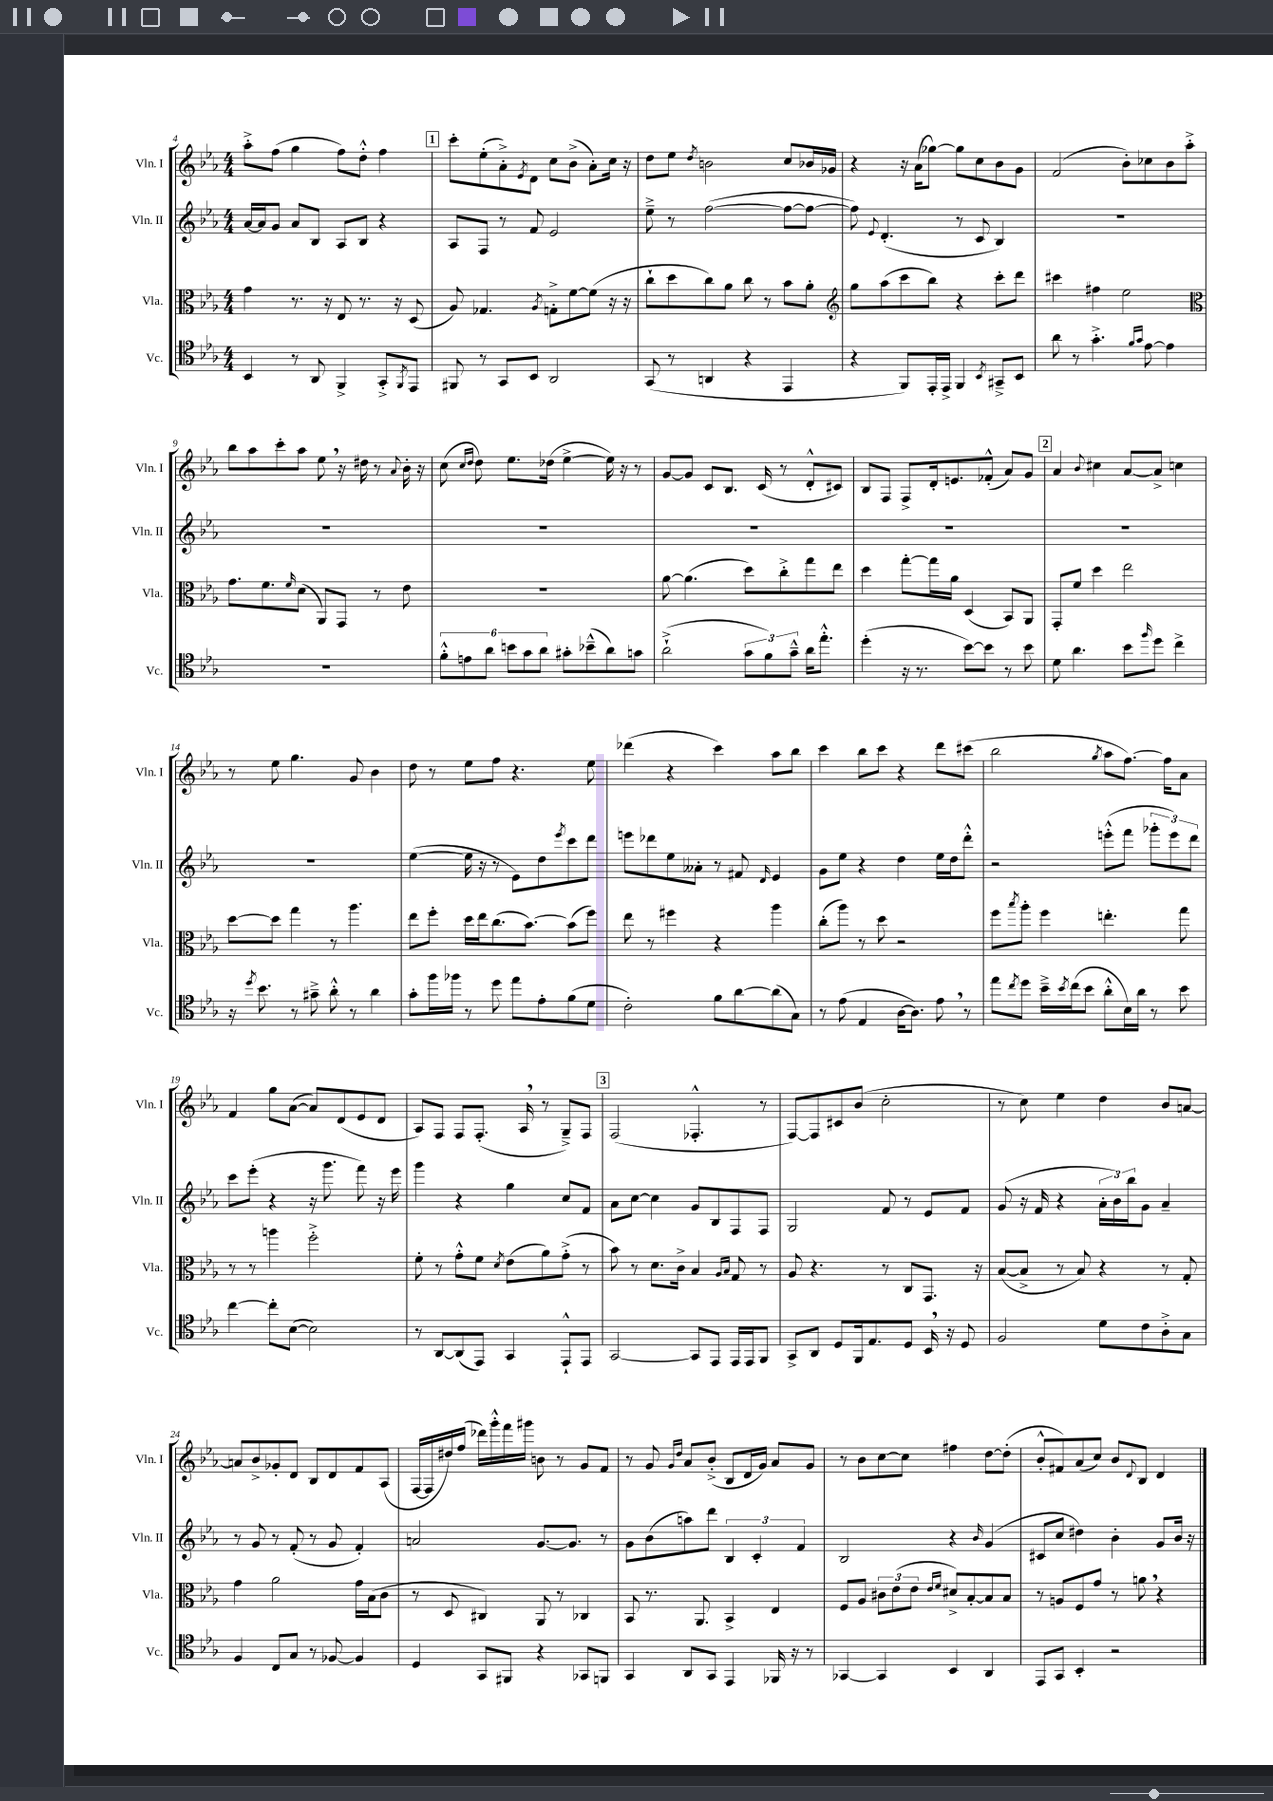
<<
\new StaffGroup <<
\new Staff = "s0" \with { instrumentName = "Vln. I" shortInstrumentName = "Vln. I" } {
    \clef treble \key ees \major \numericTimeSignature \time 4/4
    aes''8-.-> f''8( g''4 f''8) d''8-.-^ f''4 |
    \mark \markup { \box "1" } c'''8-. ees''8-.( aes'8-.->) \acciaccatura { ees'8 } d'8 c''8 bes'8->( aes'8-.) c''16 r16 |
    d''8 ees''8 \acciaccatura { d''8 } b'2 c''8 bes'16 ges'16 |
    r4 r16 aes'16( ges''8~) ges''8 c''8 bes'8 g'8 |
    f'2( bes'8-.) ces''8 bes'8 aes''8-.-> |
    bes''8 aes''8 c'''8-. aes''8 ees''8 \breathe r16 dis''16 r8 \appoggiatura { aes'8 } bes'16-. r16 |
    c''8( \grace { c''16 d''16 } d''8) ees''8. des''16( ees''4~-> ees''16) r16 r8 |
    g'8~ g'8 c'8 bes8. c'16( r8 d'8-.-^ cis'8) |
    bes8 f8 f8-> d'16-. e'8. fes'8-.-^( aes'8) g'8 |
    \mark \markup { \box "2" } aes'4 \appoggiatura { bes'8 } cis''4 aes'8~ aes'8-> c''4 |
    r8 ees''8 g''4. g'8 bes'4 |
    d''8 r8 ees''8 f''8 r4. ees''8 |
    des'''4( r4 c'''4) aes''8 bes''8 |
    c'''4 bes''8 c'''8 r4 d'''8 cis'''8( |
    bes''2 \acciaccatura { g''8 } aes''8 f''8.~) f''16 aes'8 |
    f'4 g''8 aes'8~( aes'8) d'8( ees'8 d'8 |
    aes8) f8 f8 f8.-.( aes16 \breathe r8 g8--->) f8 |
    \mark \markup { \box "3" } f2( fes4.-.-^ r8 |
    f8~) f8 cis'8 bes'8( c''2-. |
    r8 c''8) ees''4 d''4 bes'8 a'8~ |
    a'8 bes'8-> ges'8-. d'8 bes8 d'8 f'8 aes8( |
    f16~ f16 dis''16) f''16( des'''16) g'''16-.-^ f'''16 gis'''16 b'8 r8 g'8 f'8 |
    r8 g'8 \grace { g'16 d''16 } aes'8 bes'8-.->( bes8 d'16 g'16) aes'8 g'8 |
    r8 bes'8 c''8~ c''8 fis''4 d''8~ d''8-.( |
    bes'8-.-^ fis'8) aes'8( c''8) bes'8 \appoggiatura { d'8 } bes8 d'4 \bar "|." |
}
\new Staff = "s1" \with { instrumentName = "Vln. II" shortInstrumentName = "Vln. II" } {
    \clef treble \key ees \major \numericTimeSignature \time 4/4
    aes'16~ aes'16 g'8 aes'8 bes8 aes8 bes8 r4 |
    \mark \markup { \box "1" } aes8 f8 r8 f'8 ees'2 |
    ees''8---> r8 f''2~( f''8~ f''8~ |
    f''8) \appoggiatura { ees'8 } d'4.-.( r8 c'8 bes4) |
    R1 |
    R1 |
    R1 |
    R1 |
    R1 |
    \mark \markup { \box "2" } R1 |
    R1 |
    ees''4~( ees''16 r16 r8 ees'8) d''8 \acciaccatura { ees'''8 } c'''8 d'''8 |
    e'''8 des'''8 ees''8 aeses'8-. r8 fis'8 \grace { d'16 } ees'4 |
    g'8 ees''8 r4 d''4 ees''16 d''16 d'''8-.-^ |
    r2 e'''8-.-^( f'''8 \tuplet 3/2 { ges'''8-. e'''8) d'''8 } |
    c'''8 ees'''8-.( r4 r16 g'''8. f'''8) r16 ees'''16 |
    g'''4 r4 g''4 c''8 f'8 |
    \mark \markup { \box "3" } aes'8 c''8~ c''4 g'8 bes8 f8 f8 |
    g2 f'8 r8 ees'8 f'8 |
    g'8( r16 f'16 r4 \tuplet 3/2 { aes'16-. bes'16) bes''16 } g'8 aes'4-- |
    r8 g'8 r8 f'8-.( r8 g'8 f'4-.) |
    a'2 g'8.~ g'8. r8 |
    g'8 bes'8( a''8) d'''8 \tuplet 3/2 { bes4 c'4-. f'4 } |
    bes2 r4 \grace { bes'16 } g'4( |
    cis'8 c''8 dis''4) bes'4-. g'8 bes'16 r16 \bar "|." |
}
\new Staff = "s2" \with { instrumentName = "Vla." shortInstrumentName = "Vla." } {
    \clef alto \key ees \major \numericTimeSignature \time 4/4
    g'4 r8. r16 ees8 r8. r16 d8( |
    \mark \markup { \box "1" } aes8) ges4. \acciaccatura { aes8 } g8-.-> f'8~ f'8( r16 r16 |
    c''8-! d''8 c''8) aes'8 c''8 r8 bes'8 aes'8-. |
    \clef treble g''8 aes''8( c'''8 bes''8) r4 c'''8-. d'''8 |
    cis'''4 fis''4 ees''2 |
    \clef alto g'8. f'8. \grace { f'16 } d'8( aes,8) g,8 r8 ees'8 |
    R1 |
    aes'8~ aes'4.( d''8) c''8-.-> g''8 ees''8 |
    d''4 g''8~-. g''16 aes'16 d4( bes,8) aes,8 |
    \mark \markup { \box "2" } g,8-. f'8 d''4 ees''2 |
    d''8~ d''8 g''4 r8 aes''4. |
    ees''8 f''8-. d''16 ees''16 c''8.( bes'8.~) bes'8( f''8) |
    ees''8 r8 fis''4 r4 aes''4 |
    c''8-.( aes''8) r8 d''8 r2 |
    f''8 \acciaccatura { bes''8 } aes''8-. f''4 e''4.-. g''8 |
    r8 r8 a''4 f''2-.-> |
    f'8-. r8 g'8-.-^ f'8 \acciaccatura { d'8 } ees'8( aes'8) g'8-.->( r8 |
    \mark \markup { \box "3" } bes'8) r8 d'8. c'16-> bes4 \grace { aes16 bes16 } g8 r8 |
    aes8 r4. r8 c8 g,8. r16 |
    bes8~( bes8-> r8 bes8) r4 r8 g8-. |
    g'4 aes'2 g'16 bes16( c'8 |
    r8 d8 cis4) aes,8 r8 ces4 |
    bes,8 r8. aes,8. bes,4-> ees4 |
    f8 aes8 \tuplet 3/2 { cis'8 ees'8( ees'8 } \grace { ees'16 f'16 } dis'8->) bes8~-. bes8 bes8 |
    r8 a8 f8 g'8 r8 a'8 \breathe r4 \bar "|." |
}
\new Staff = "s3" \with { instrumentName = "Vc." shortInstrumentName = "Vc." } {
    \clef tenor \key ees \major \numericTimeSignature \time 4/4
    bes,4 r8 aes,8 f,4-> g,8-.-> \acciaccatura { f,8 } ees,8 |
    \mark \markup { \box "1" } fis,8 r8 g,8 bes,8 aes,2 |
    g,8( r8 a,4 r4 ees,4 |
    r4 f,8) ees,16-. ees,16-> f,4 \acciaccatura { bes,8 } gis,8---> bes,8 |
    aes'8 r8 g'4.-.-> \grace { f'16 g'16 } ees'8~ ees'4 |
    R1 |
    \tuplet 6/4 { f'8-.-^ e'8 aes'8 b'8 g'8 aes'8 } gis'8-. bes'8---^( aes'8) g'8 |
    aes'2-!->( \tuplet 3/2 { g'8 f'8) g'8---^ } aes'16 ees''8.-.-^ |
    d''4-.( r16 r8. bes'8~) bes'8 r8 bes'8 |
    \mark \markup { \box "2" } d'8 aes'4. bes'8 \grace { f''16 } d''8 c''4-> |
    r16 \acciaccatura { d''8 } bes'8. r8 gis'8---> aes'8-.-^ r8 aes'4 |
    g'8-. f''16 fes''16 r8 d''8 ees''8 ees'8-. f'8( d'8 |
    c'2-.) f'8 aes'8~ aes'8( g8) |
    r8 ees'8( ees4 aes16~ aes8.) ees'8 \breathe r8 |
    ees''8 \acciaccatura { c''8 } d''8 bes'16---> \acciaccatura { bes'8 } c''16( bes'8 aes'8-.-^ bes16) aes'16 r8 bes'8 |
    c''4~ c''8-. bes8~( bes2) |
    r8 aes,8~ aes,8( ees,8) g,4 ees,8-!-^ ees,8 |
    \mark \markup { \box "3" } g,2~ g,8 ees,8 ees,16 ees,16 f,8 |
    g,8-> aes,8 d8 f,16 ees8. d8 bes,16 \breathe r16 d8 |
    f2 d'8 c'8 aes8-.-> g8 |
    f4 c8 g8 r8 fes8~ fes4 |
    d4 g,8 fis,8 r4 ges,8 f,8 |
    g,4 aes,8 g,8 ees,4 fes,16 r16 r8 |
    ges,4~ ges,4 bes,4 aes,4 |
    ees,8 g,8 bes,4-. r2 \bar "|." |
}
>>
>>
\layout { \context { \Score currentBarNumber = #4 } }
